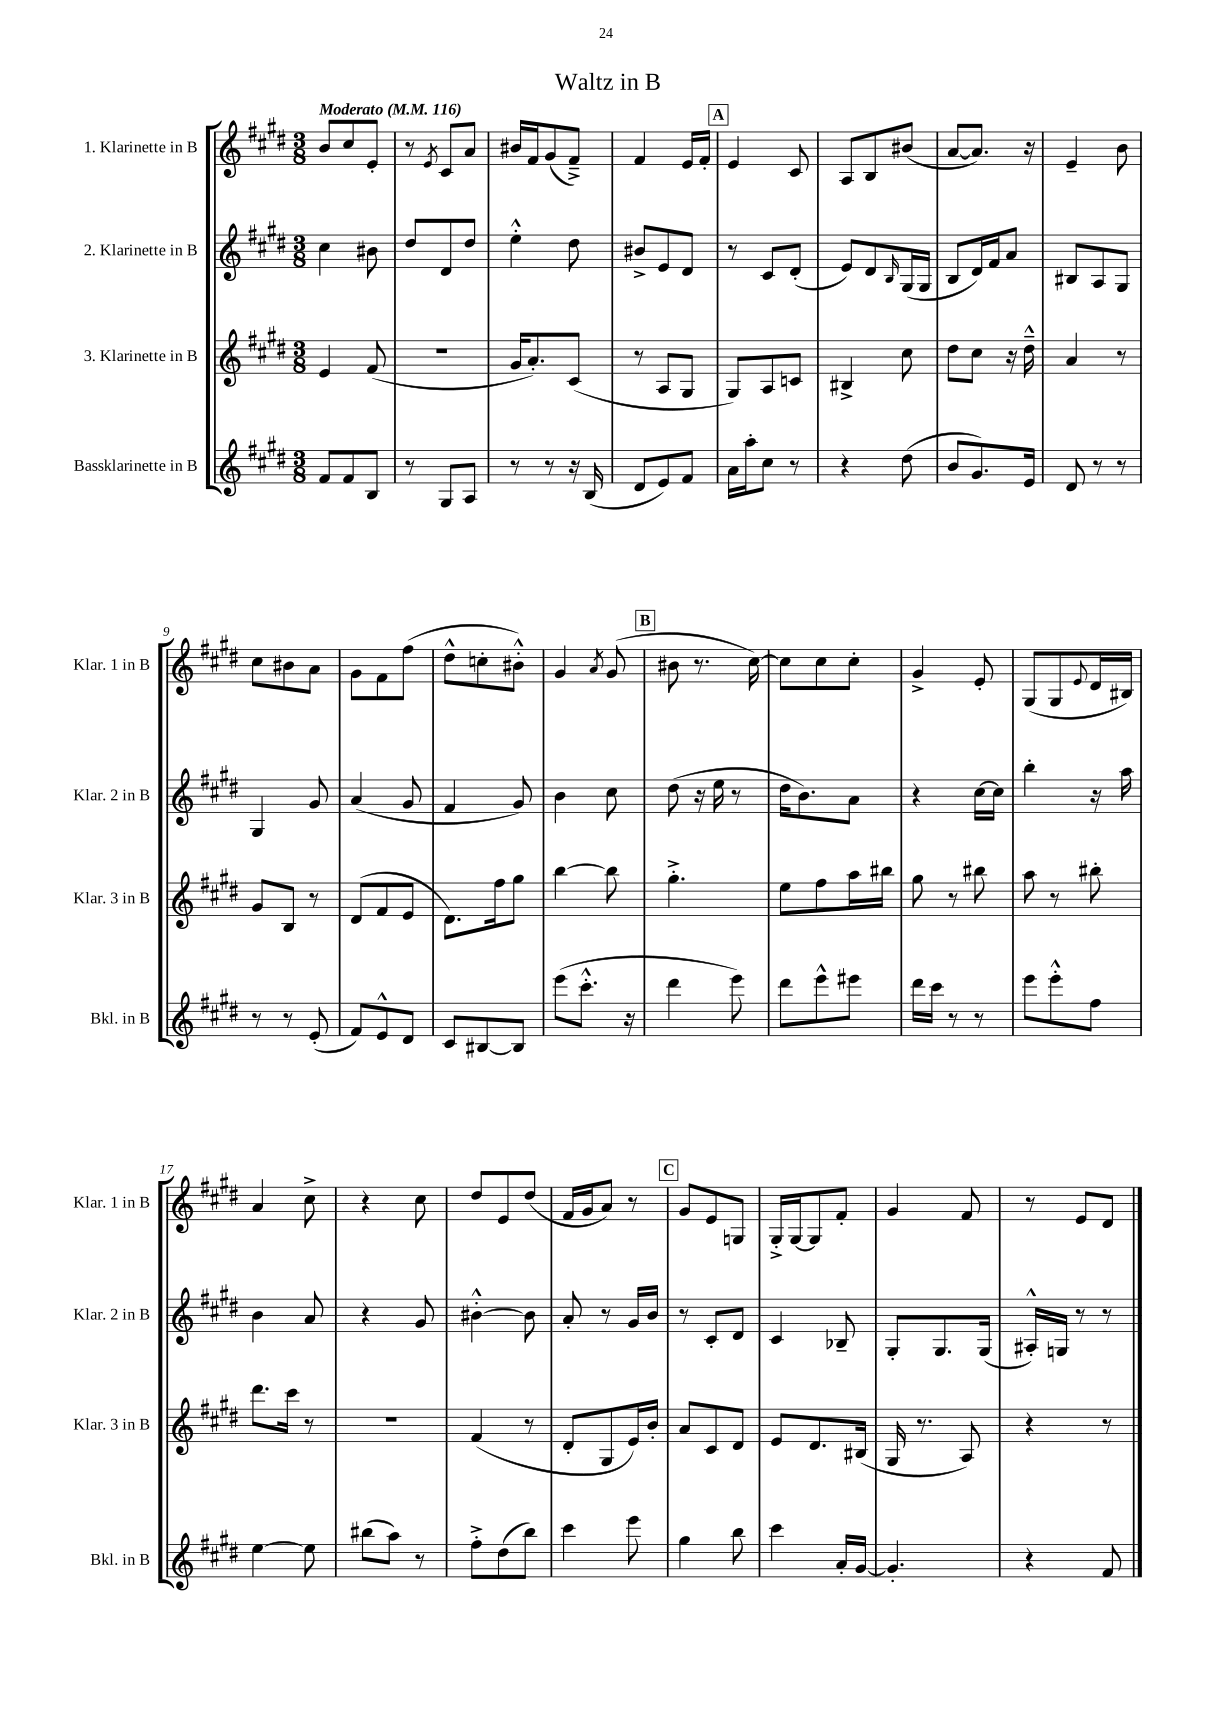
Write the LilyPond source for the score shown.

\header { title = "Waltz in B" }
<<
\new StaffGroup <<
\new Staff = "s0" \with { instrumentName = "1. Klarinette in B" shortInstrumentName = "Klar. 1 in B" } {
    \clef treble \key e \major \numericTimeSignature \time 3/8 \tempo "Moderato" 4 = 116
    b'8 cis''8 e'8-. |
    r8 \acciaccatura { e'8 } cis'8 a'8 |
    bis'16 fis'16 gis'8( fis'8--->) |
    fis'4 e'16 fis'16-. |
    \mark \markup { \box "A" } e'4 cis'8 |
    a8 b8 bis'8( |
    a'8~ a'8.) r16 |
    e'4-- b'8 |
    cis''8 bis'8 a'8 |
    gis'8 fis'8 fis''8( |
    dis''8-^ c''8-. bis'8-.-^) |
    gis'4 \acciaccatura { a'8 } gis'8( |
    \mark \markup { \box "B" } bis'8 r8. cis''16~) |
    cis''8 cis''8 cis''8-. |
    gis'4-> e'8-. |
    gis8( gis8 \appoggiatura { e'8 } dis'16 bis16) |
    a'4 cis''8-> |
    r4 cis''8 |
    dis''8 e'8 dis''8( |
    fis'16 gis'16 a'8) r8 |
    \mark \markup { \box "C" } gis'8 e'8 g8 |
    gis16-.-> gis16~ gis8 fis'8-. |
    gis'4 fis'8 |
    r8 e'8 dis'8 \bar "|." |
}
\new Staff = "s1" \with { instrumentName = "2. Klarinette in B" shortInstrumentName = "Klar. 2 in B" } {
    \clef treble \key e \major \numericTimeSignature \time 3/8
    cis''4 bis'8 |
    dis''8 dis'8 dis''8 |
    e''4-.-^ dis''8 |
    bis'8-> e'8 dis'8 |
    \mark \markup { \box "A" } r8 cis'8 dis'8-.( |
    e'8) dis'8 \grace { b16 } gis16( gis16 |
    b8 dis'16) fis'16 a'8 |
    bis8 a8 gis8 |
    gis4 gis'8 |
    a'4( gis'8 |
    fis'4 gis'8) |
    b'4 cis''8 |
    \mark \markup { \box "B" } dis''8( r16 e''16 r8 |
    dis''16 b'8.) a'8 |
    r4 cis''16~ cis''16 |
    b''4-. r16 a''16 |
    b'4 a'8 |
    r4 gis'8 |
    bis'4~-.-^ bis'8 |
    a'8-. r8 gis'16 b'16 |
    \mark \markup { \box "C" } r8 cis'8-. dis'8 |
    cis'4 bes8-- |
    gis8-. gis8. gis16( |
    ais16-.-^) g16 r8 r8 \bar "|." |
}
\new Staff = "s2" \with { instrumentName = "3. Klarinette in B" shortInstrumentName = "Klar. 3 in B" } {
    \clef treble \key e \major \numericTimeSignature \time 3/8
    e'4 fis'8( |
    R4. |
    gis'16 a'8.-.) cis'8( |
    r8 a8 gis8 |
    \mark \markup { \box "A" } gis8) a8 c'8 |
    bis4-> cis''8 |
    dis''8 cis''8 r16 dis''16---^ |
    a'4 r8 |
    gis'8 b8 r8 |
    dis'8( fis'8 e'8 |
    dis'8.) fis''16 gis''8 |
    b''4~ b''8 |
    \mark \markup { \box "B" } gis''4.-.-> |
    e''8 fis''8 a''16 bis''16 |
    gis''8 r8 bis''8 |
    a''8 r8 bis''8-. |
    dis'''8. cis'''16 r8 |
    R4. |
    fis'4( r8 |
    dis'8-. gis8 e'16) b'16-. |
    \mark \markup { \box "C" } a'8 cis'8 dis'8 |
    e'8 dis'8. bis16( |
    gis16 r8. a8) |
    r4 r8 \bar "|." |
}
\new Staff = "s3" \with { instrumentName = "Bassklarinette in B" shortInstrumentName = "Bkl. in B" } {
    \clef treble \key e \major \numericTimeSignature \time 3/8
    fis'8 fis'8 b8 |
    r8 gis8 a8 |
    r8 r8 r16 b16( |
    dis'8 e'8) fis'8 |
    \mark \markup { \box "A" } a'16 a''16-. cis''8 r8 |
    r4 dis''8( |
    b'8 gis'8.) e'16 |
    dis'8 r8 r8 |
    r8 r8 e'8-.( |
    fis'8) e'8-^ dis'8 |
    cis'8 bis8~ bis8 |
    e'''8( cis'''8.-.-^ r16 |
    \mark \markup { \box "B" } dis'''4 e'''8) |
    dis'''8 e'''8-^ eis'''8 |
    dis'''16 cis'''16 r8 r8 |
    e'''8 e'''8-.-^ fis''8 |
    e''4~ e''8 |
    bis''8( a''8) r8 |
    fis''8-.-> dis''8( b''8) |
    cis'''4 e'''8 |
    \mark \markup { \box "C" } gis''4 b''8 |
    cis'''4 a'16-. gis'16~ |
    gis'4.-. |
    r4 fis'8 \bar "|." |
}
>>
>>
